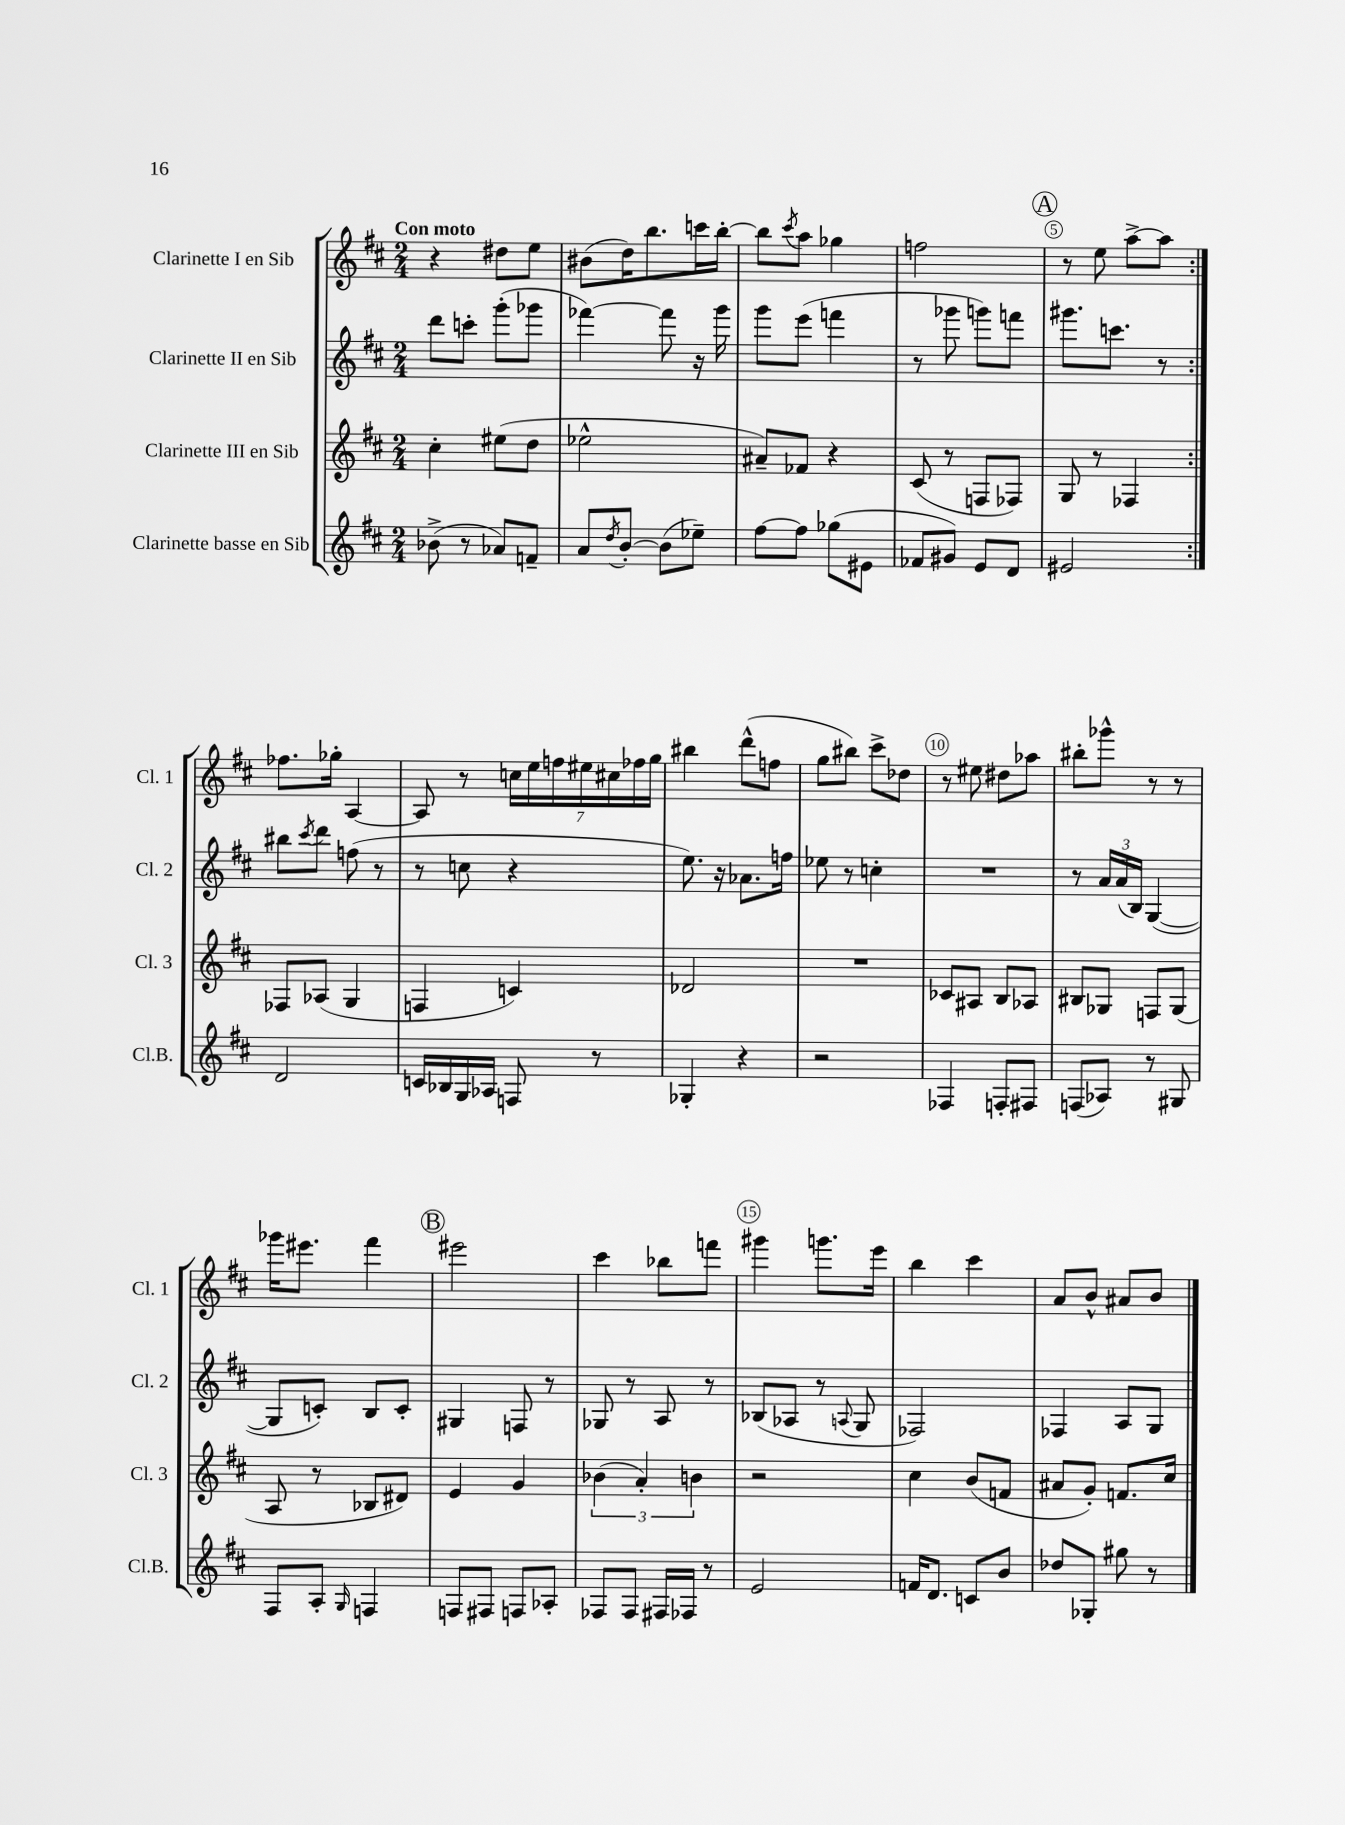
<<
\new StaffGroup <<
\new Staff = "s0" \with { instrumentName = "Clarinette I en Sib" shortInstrumentName = "Cl. 1" } {
    \clef treble \key d \major \numericTimeSignature \time 2/4 \tempo "Con moto"
    \repeat volta 2 { r4 dis''8 e''8 |
    bis'8( d''16) b''8. c'''16 b''16~-. |
    b''8 \acciaccatura { cis'''8 } a''8 ges''4 |
    f''2 |
    \mark \markup { \circle "A" } r8 e''8 a''8~-> a''8 | }
    fes''8. ges''16-. a4~ |
    a8 r8 \tuplet 7/4 { c''16 e''16 f''16 eis''16 cis''16 fes''16 g''16 } |
    bis''4 d'''8-^( f''8 |
    g''8 bis''8) cis'''8-> des''8 |
    r8 eis''8 dis''8 aes''8 |
    bis''8-. ges'''8-^ r8 r8 |
    ges'''16 eis'''8. fis'''4 |
    \mark \markup { \circle "B" } eis'''2 |
    cis'''4 bes''8 f'''8 |
    gis'''4 g'''8. e'''16 |
    b''4 cis'''4 |
    a'8 b'8-^ ais'8 b'8 \bar "|." |
}
\new Staff = "s1" \with { instrumentName = "Clarinette II en Sib" shortInstrumentName = "Cl. 2" } {
    \clef treble \key d \major \numericTimeSignature \time 2/4
    \repeat volta 2 { d'''8 c'''8-. g'''8-.( ges'''8 |
    fes'''4~) fes'''8 r16 g'''16 |
    g'''8 e'''8( f'''4 |
    r8 ges'''8 g'''8) f'''8 |
    \mark \markup { \circle "A" } gis'''8. c'''8. r8 | }
    bis''8 \acciaccatura { cis'''8 } d'''8 f''8( r8 |
    r8 c''8 r4 |
    e''8.) r16 aes'8. f''16 |
    ees''8 r8 c''4-. |
    R2 |
    r8 \tuplet 3/2 { a'16 a'16( b16) } g4~( |
    g8 c'8-.) b8 c'8-. |
    \mark \markup { \circle "B" } gis4 f8 r8 |
    ges8 r8 a8 r8 |
    bes8( aes8 r8 \appoggiatura { a8 } g8 |
    fes2) |
    fes4 a8 g8 \bar "|." |
}
\new Staff = "s2" \with { instrumentName = "Clarinette III en Sib" shortInstrumentName = "Cl. 3" } {
    \clef treble \key d \major \numericTimeSignature \time 2/4
    \repeat volta 2 { cis''4-. eis''8( d''8 |
    ees''2-^ |
    ais'8--) fes'8 r4 |
    cis'8( r8 f8 fes8) |
    \mark \markup { \circle "A" } g8 r8 fes4 | }
    fes8 aes8( g4 |
    f4 c'4) |
    des'2 |
    R2 |
    ces'8 ais8 b8 aes8 |
    bis8 ges8 f8 ges8( |
    a8 r8 bes8 dis'8) |
    \mark \markup { \circle "B" } e'4 g'4 |
    \tuplet 3/2 { bes'4( a'4-.) b'4 } |
    r2 |
    cis''4 b'8( f'8 |
    ais'8 g'8-.) f'8. cis''16 \bar "|." |
}
\new Staff = "s3" \with { instrumentName = "Clarinette basse en Sib" shortInstrumentName = "Cl.B." } {
    \clef treble \key d \major \numericTimeSignature \time 2/4
    \repeat volta 2 { bes'8->( r8 aes'8) f'8-- |
    a'8 \acciaccatura { d''8 } b'8~-. b'8( ees''8--) |
    fis''8~ fis''8 ges''8( eis'8 |
    fes'8 gis'8) e'8 d'8 |
    \mark \markup { \circle "A" } eis'2 | }
    d'2 |
    c'16 bes16 g16 aes16 f8 r8 |
    ges4-. r4 |
    r2 |
    fes4 f8-. fis8 |
    f8( aes8) r8 gis8 |
    fis8 a8-. \grace { g16 } f4 |
    \mark \markup { \circle "B" } f8 fis8 f8 aes8-. |
    fes8 fes8 fis16 fes16 r8 |
    e'2 |
    f'16 d'8. c'8 b'8 |
    des''8 ges8-. gis''8 r8 \bar "|." |
}
>>
>>
\layout { \context { \Score \override BarNumber.break-visibility = ##(#f #t #t) barNumberVisibility = #(every-nth-bar-number-visible 5) \override BarNumber.stencil = #(make-stencil-circler 0.1 0.3 ly:text-interface::print) } }
